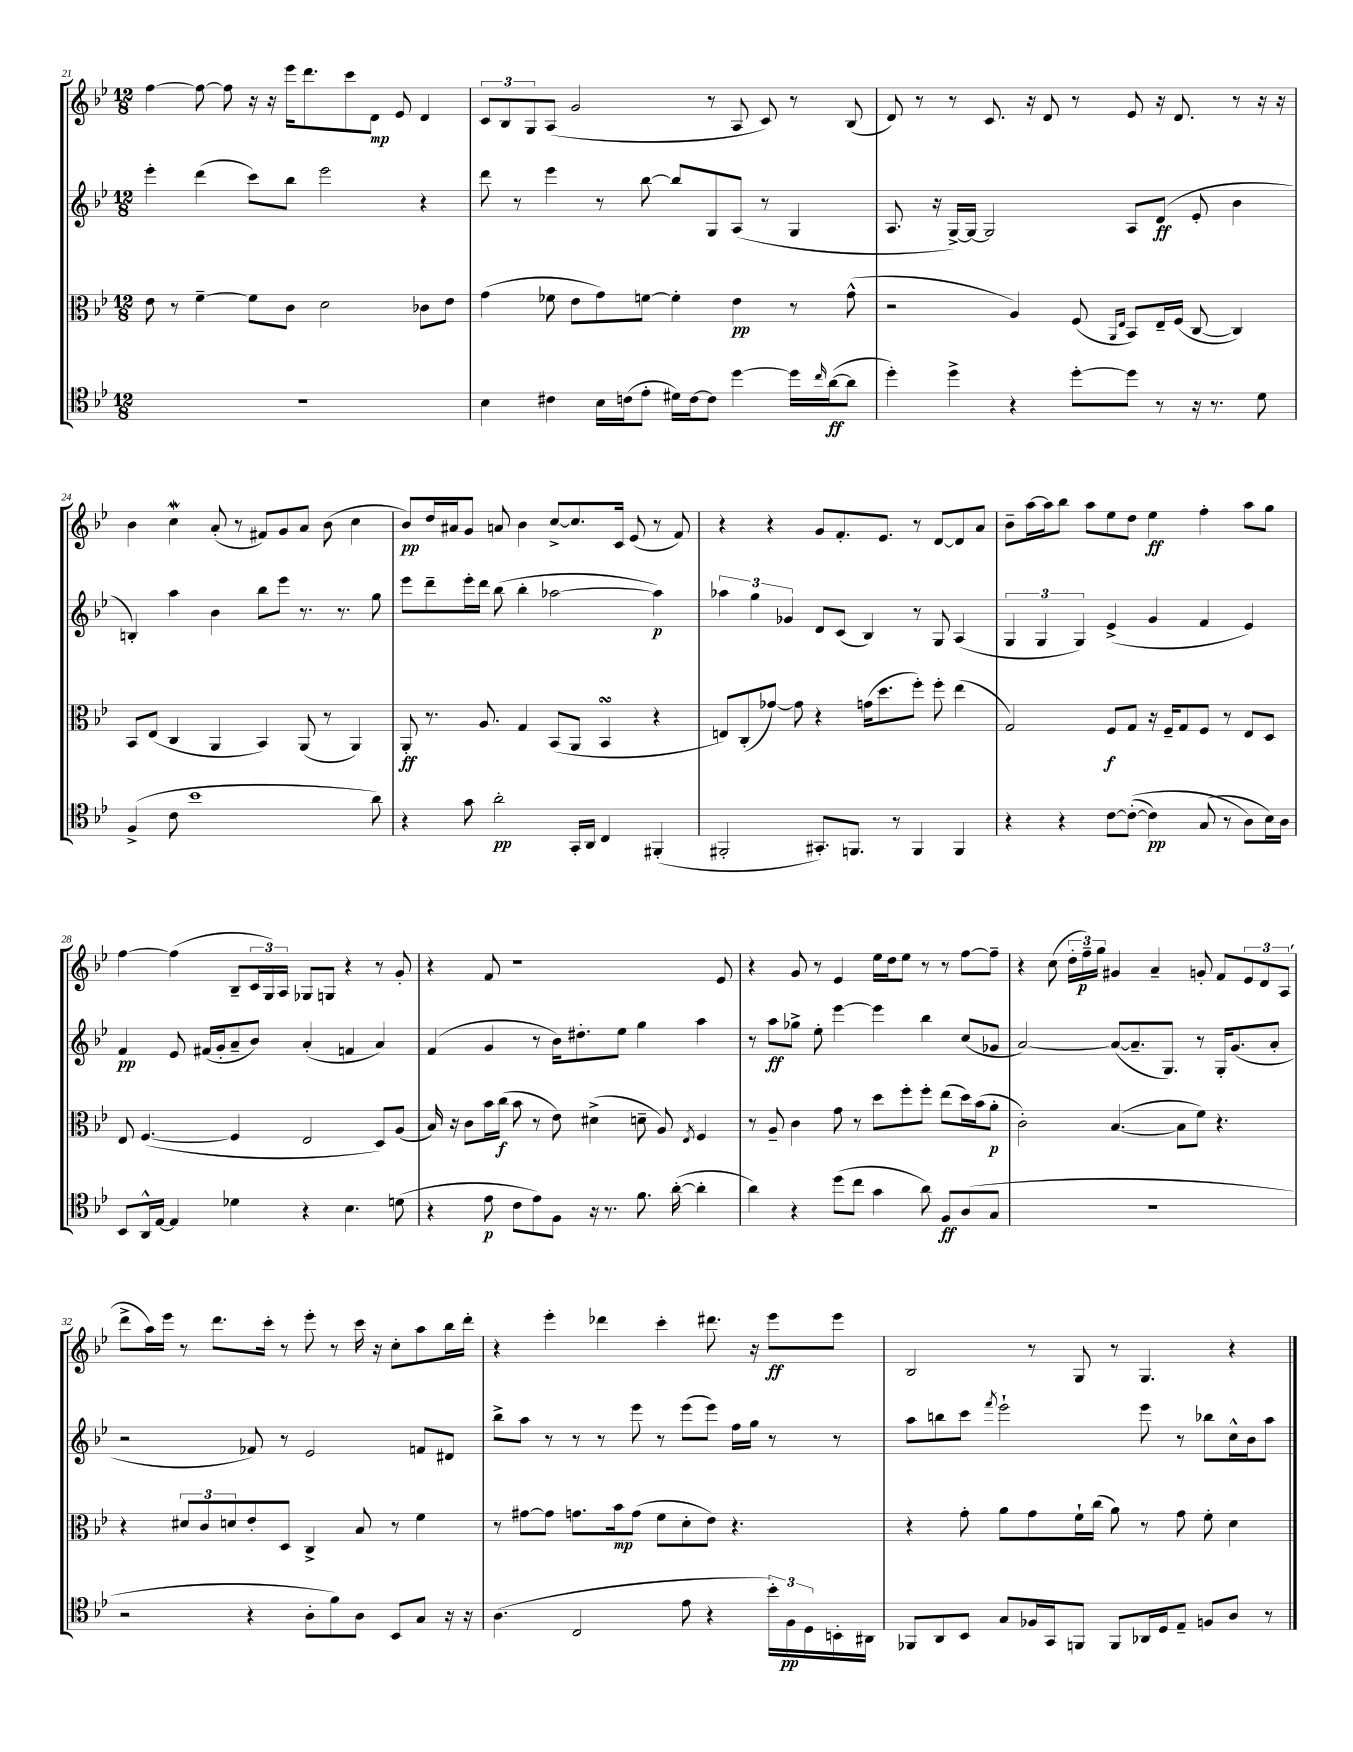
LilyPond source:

<<
\new StaffGroup <<
\new Staff = "s0" {
    \clef treble \key bes \major \numericTimeSignature \time 12/8
    f''4~ f''8~ f''8 r16 r16 ees'''16 d'''8. c'''8 d'8\mp ees'8 d'4 |
    \tuplet 3/2 { c'8 bes8 g8 } a8( g'2 r8 a8 c'8) r8 bes8( |
    d'8) r8 r8 c'8. r16 d'8 r8 ees'8 r16 d'8. r8 r16 r16 |
    bes'4 c''4\mordent a'8-.( r8 fis'8) g'8 a'8 bes'8( c''4 |
    bes'8\pp) d''16 ais'16 g'8 a'8 bes'4 c''8~-> c''8. c'16 ees'8( r8 f'8) |
    r4 r4 g'8 f'8.-. ees'8. r8 d'8~ d'8 a'8 |
    bes'8-- a''16~ a''16 bes''8 a''8 ees''8 d''8 ees''4\ff f''4-. a''8 g''8 |
    f''4~ f''4( bes8-- \tuplet 3/2 { c'16 g16) a16 } ges8 g8 r4 r8 g'8-. |
    r4 f'8 r1 ees'8 |
    r4 g'8 r8 ees'4 ees''16 d''16 ees''8 r8 r8 f''8~ f''8-- |
    r4 c''8( \tuplet 3/2 { d''16-. f''16--\p) g''16 } gis'4 a'4-- g'8-. f'8 \tuplet 3/2 { ees'8 d'8 a8( } |
    d'''8-> a''16) ees'''16 r8 d'''8. c'''16-. r8 ees'''8-. r8 c'''16 r16 c''8-. a''8 bes''16 d'''16-. |
    r4 ees'''4-. des'''4 c'''4-. dis'''8. r16 ees'''8\ff ees'''8 |
    bes2 r8 g8 r8 g4. r4 \bar "|." |
}
\new Staff = "s1" {
    \clef treble \key bes \major \numericTimeSignature \time 12/8
    ees'''4-. d'''4( c'''8) bes''8 ees'''2 r4 |
    d'''8 r8 ees'''4 r8 bes''8~ bes''8 g8 a8( r8 g4 |
    a8. r16 g16~->) g16~ g2 a8 d'8\ff( ees'8-. bes'4 |
    b4-.) a''4 bes'4 bes''8 ees'''8 r8. r8. g''8 |
    ees'''8 d'''8-- ees'''16-. d'''16 bes''8( bes''4-. aes''2~ aes''4\p) |
    \tuplet 3/2 { aes''4 g''4 ges'4 } d'8 c'8( bes4) r8 g8 a4( |
    \tuplet 3/2 { g4 g4 g4) } ees'4->( g'4 f'4 ees'4) |
    f'4\pp ees'8 fis'16( g'16-. a'8-- bes'8) a'4-.( f'4 a'4) |
    f'4( g'4 r8 bes'16) dis''8.-. ees''8 g''4 a''4 |
    r8 a''8\ff ges''8-> ees''8-. ees'''4~ ees'''4 bes''4 c''8( ges'8 |
    a'2~) a'8~( a'8.-- g8.) r8 g16-. g'8.( a'8-. |
    r2 fes'8) r8 ees'2 f'8 dis'8 |
    bes''8-> a''8 r8 r8 r8 ees'''8 r8 ees'''8( ees'''8) f''16 g''16 r8 r8 |
    a''8 b''8 c'''8 \acciaccatura { f'''8 } ees'''2-! ees'''8 r8 bes''8 c''16-^ bes'16 a''8 \bar "|." |
}
\new Staff = "s2" {
    \clef alto \key bes \major \numericTimeSignature \time 12/8
    ees'8 r8 f'4~-- f'8 c'8 d'2 ces'8 ees'8 |
    g'4( fes'8 ees'8 g'8) f'8~ f'4-. ees'4\pp r8 g'8-^( |
    r2 a4) f8( \grace { a,16 ees16 } bes,8) ees16-- f16( c8~ c4) |
    bes,8 ees8( c4 a,4 bes,4) a,8( r8 a,4) |
    a,8-.\ff r8. a8. g4 bes,8( a,8 bes,4\turn r4 |
    e8) c8-.( ges'8~) ges'8 r4 g'16( d''8. f''8-.) f''8-. ees''4( |
    g2) f8\f g8 r16 f16-- g8 f8 r8 ees8 d8 |
    ees8 f4.~( f4 ees2 d8) a8( |
    bes16) r16 c'8 bes'16 c''16\f( bes'8 r8 ees'8) dis'4->( d'8-- a8) \acciaccatura { ees8 } f4 |
    r8 a8-- c'4 g'8 r8 d''8 f''8-. f''8-. ees''8( d''16) bes'16( a'8-.\p |
    c'2-.) bes4.~( bes8 f'8) r4. |
    r4 \tuplet 3/2 { dis'8 c'8 d'8 } ees'8-. d8 c4-> bes8 r8 f'4 |
    r8 gis'8~ gis'8 g'8. bes'16\mp g'8( f'8 d'8-. ees'8) r4. |
    r4 g'8-. a'8 g'8 f'16-! c''16( a'8) r8 g'8 f'8-. d'4 \bar "|." |
}
\new Staff = "s3" {
    \clef tenor \key bes \major \numericTimeSignature \time 12/8
    R1. |
    bes4 cis'4 bes16 c'16( ees'8-. dis'16) c'16~ c'8 d''4~ d''16 \grace { c''16 } a'16~\ff( a'8 |
    d''4-.) d''4-> r4 d''8~-. d''8 r8 r16 r8. d'8 |
    f4->( c'8 bes'1 a'8) |
    r4 g'8 a'2-.\pp g,16-. a,16 c4 fis,4-.( |
    fis,2-. gis,8.-.) f,8. r8 f,4 f,4 |
    r4 r4 c'8~ c'8~-.(\( c'4\pp) g8( r8 a8\) bes16) a16 |
    bes,8 a,16-^ ees16~ ees4 des'4 r4 bes4. d'8( |
    r4 ees'8\p c'8 ees'8) f8 r16 r8. f'8. a'16~-.( a'4-. |
    a'4) r4 d''8( c''8 g'4 a'8) f8\ff a8( g8 |
    R1. |
    r2 r4 a8-. f'8) a8 bes,8 g8 r16 r16 |
    a4.( c2 ees'8 r4 \tuplet 3/2 { bes'16-.) f16\pp d16 } b,16-. ais,16 |
    fes,8 a,8 bes,8 g8 fes16 g,16 f,8 f,8 aes,16 d16 ees8-- f8 a8 r8 \bar "|." |
}
>>
>>
\layout { \context { \Score currentBarNumber = #21 } }
